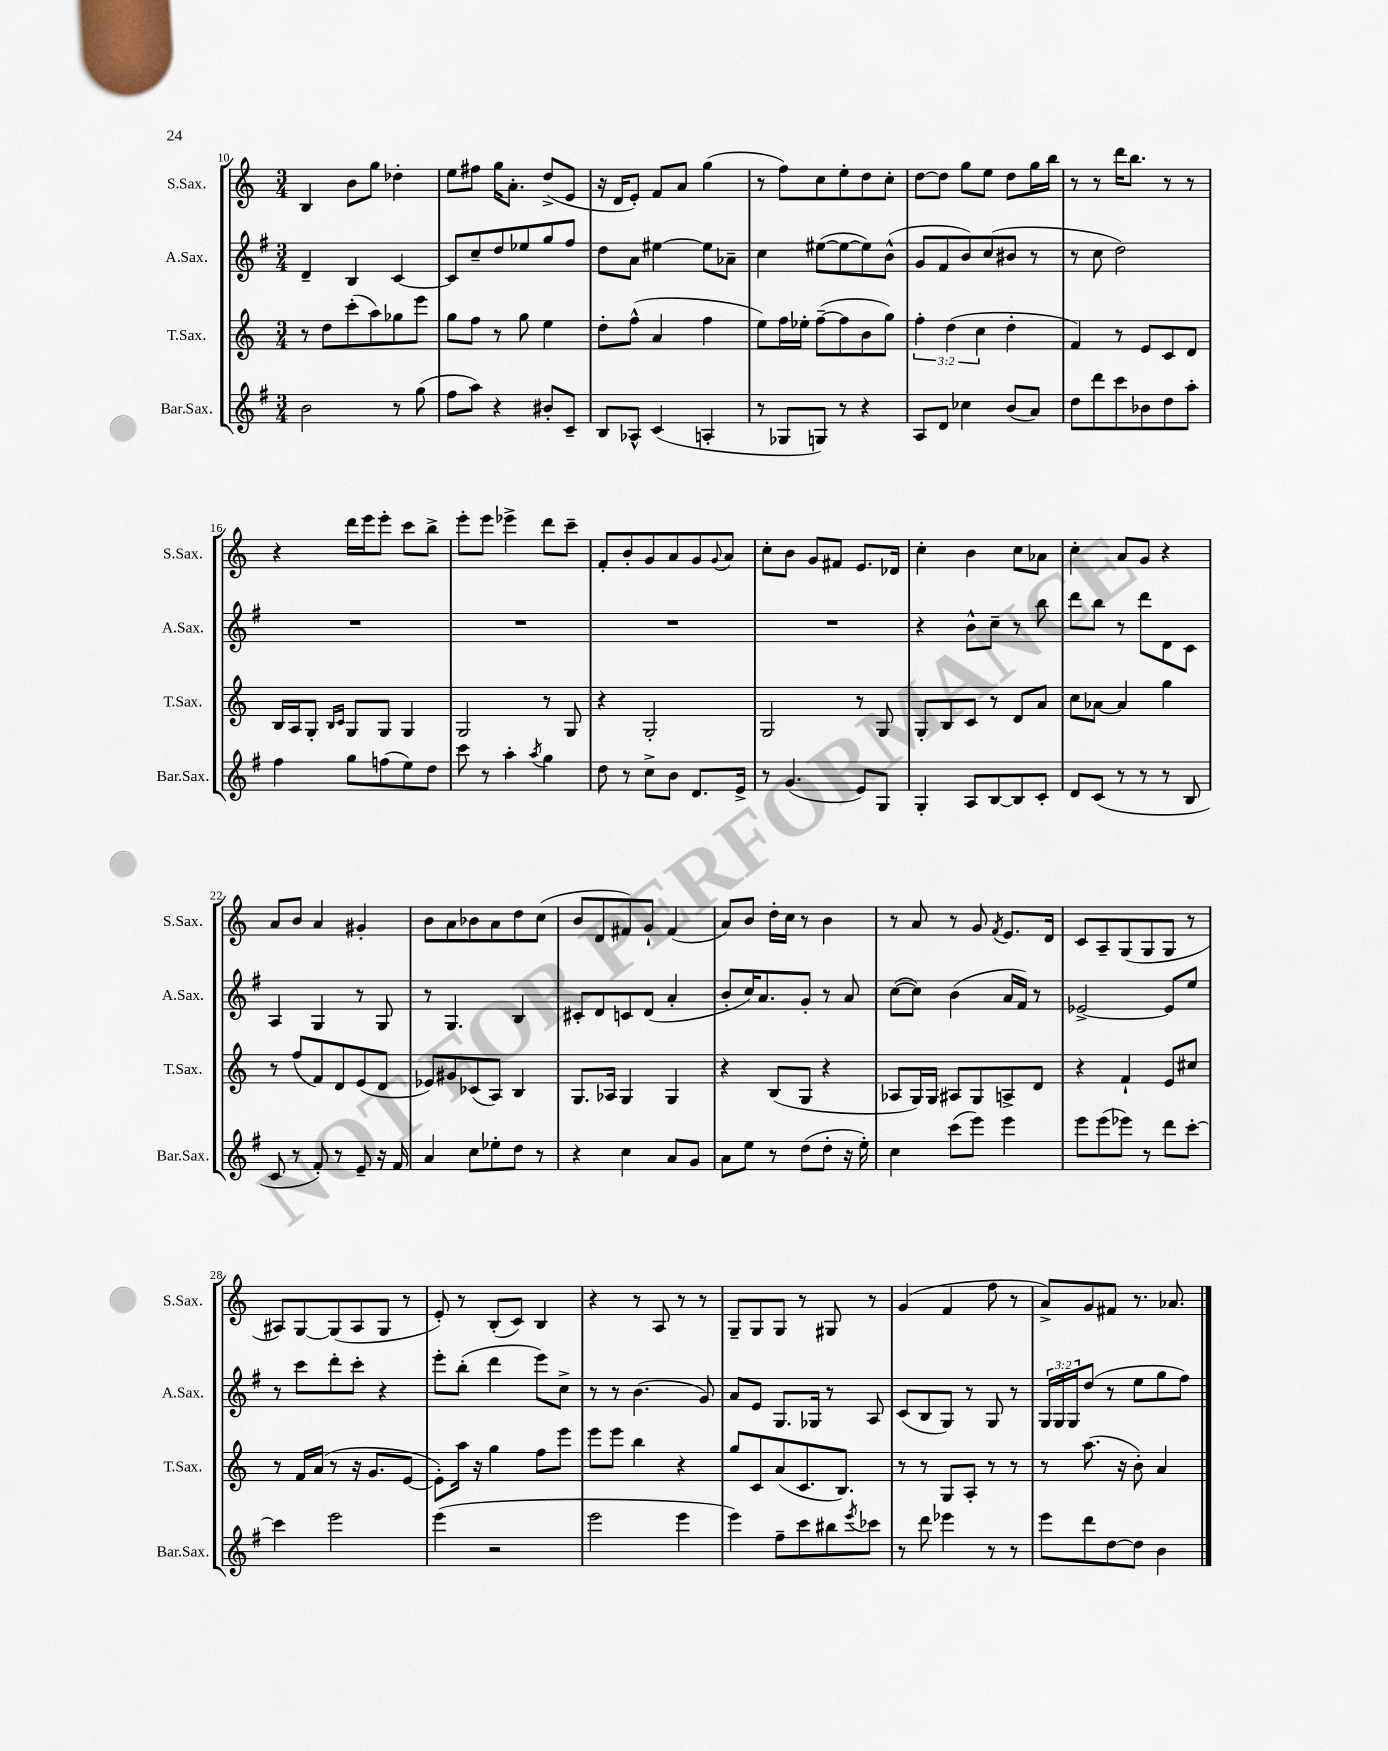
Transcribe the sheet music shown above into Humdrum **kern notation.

**kern	**kern	**kern	**kern
*part4	*part3	*part2	*part1
*staff4	*staff3	*staff2	*staff1
*I"Bar.Sax.	*I"T.Sax.	*I"A.Sax.	*I"S.Sax.
*I'Bar.Sax.	*I'T.Sax.	*I'A.Sax.	*I'S.Sax.
*clefG2	*clefG2	*clefG2	*clefG2
*k[f#]	*k[]	*k[f#]	*k[]
*M3/4	*M3/4	*M3/4	*M3/4
=10	=10	=10	=10
2b\	8r	4d~/	4B/
.	8dd\L	.	.
.	(8ccc'\	4B/	8b\L
.	8aa\)	.	8gg\J
8r	8gg-X\	[4c/	4dd-X'\
(8gg\	8eee\J	.	.
=11	=11	=11	=11
8ff#\L	8gg\L	8c/L]	8ee\L
8aa\J)	8ff\J	8cc~/	8ff#X\J
4r	8r	8dd/	16gg\KL
.	.	.	8.a'\J
.	8gg\	8ee-X/	.
8b#X'/L	4ee\	8gg/	(8dd^/L
8c~/J	.	8ff#/J	8e/J
=12	=12	=12	=12
8B/L	8dd'\L	8dd\L	16r
.	.	.	16d/KL
8A-X^^/J	(8ff^^\J	8a\J	8e'/J)
(4c/	4a/	[4ee#X\	8f/L
.	.	.	8a/J
4An'/	4ff\	8ee#\L]	(4gg\
.	.	8a-X~\J	.
=13	=13	=13	=13
8r	8ee\L)	4cc\	8r
8G-X/L	16ff\L	.	8ff\L)
.	16ee-X'\JJ	.	.
8Gn/J)	([8ff~\L	([8ee#X\L	8cc\
8r	8ff\]	8ee#\_	8ee'\
4r	8b\	8ee#\])	8dd\
.	8gg\J)	(8b^^\J	8cc'\J
=14	=14	=14	=14
8A/L	6ff'\	8g/L	[8dd\L
8d/J	.	8f#/	8dd\J]
.	(6dd\	.	.
4cc-X\	.	8b/)	8gg\L
.	6cc\	.	.
.	.	(8cc/	8ee\J
(8b/L	4dd'\	8b#X/J	8dd\L
8a/J)	.	8r	16gg\L
.	.	.	16bb\JJ
=15	=15	=15	=15
8dd\L	4f/)	8r	8r
8ddd\	.	8cc\	8r
8ccc\	8r	2dd\)	16ddd\KL
.	.	.	8.bb\J
8b-X\	8e/L	.	.
8dd\	8c/	.	8r
8aa'\J	8d/J	.	8r
!!LO:LB:g=z
=16	=16	=16	=16
4ff#\	16B/LL	2.r	4r
.	16A/J	.	.
.	8G'/J	.	.
.	16qqB/LL	.	.
.	16qqc/JJ	.	.
8gg\L	8G/L	.	16ddd\LL
.	.	.	16eee\J
(8ffn\	8G/J	.	8eee'\J
8ee\)	4G/	.	8ccc\L
8dd\J	.	.	8bb^\J
=17	=17	=17	=17
8ccc\	2G/	2.r	8eee'\L
8r	.	.	8eee\J
4aa'\	.	.	4eee-X^\
8qaa/	.	.	.
4gg\	8r	.	8ddd\L
.	8G/	.	8ccc~\J
=18	=18	=18	=18
8dd\	4r	2.r	8f'/L
8r	.	.	8b'/
8cc^\L	2G'/	.	8g/
8b\J	.	.	8a/
8.d/L	.	.	8g/
.	.	.	8qqg/
.	.	.	8a/J
16e^/Jk	.	.	.
=19	=19	=19	=19
8r	2G/	2.r	8cc'\L
(4.g/	.	.	8b\J
.	.	.	8g/L
.	.	.	8f#X/J
8e/L)	8r	.	8.e/L
8G/J	8G/	.	.
.	.	.	16d-X/Jk
=20	=20	=20	=20
4G'/	8G'/L	4r	4cc'\
.	8B/	.	.
8A/L	8c/J	8b^^\L	4b\
[8B/	8r	8cc~\J	.
8B/]	8d/L	8r	8cc\L
8c'/J	8a/J	8bb\	8a-X\J
=21	=21	=21	=21
8d/L	8cc\L	8ddd\L	4cc'\
(8c/J	[8a-X\J	8bb\J	.
8r	4a-/]	8r	8a/L
8r	.	8ddd\L	8g/J
8r	4gg\	8d\	4r
8B/	.	8c\J	.
!!LO:LB:g=z
=22	=22	=22	=22
8c/	8r	4A/	8a/L
8r	(8ff/L	.	8b/J
8f#'/)	8f/)	4G/	4a/
8r	8d/	.	.
8e~/	(8e/	8r	4g#X'/
16r	8d/J	8G/	.
16f#/	.	.	.
=23	=23	=23	=23
4a/	8e-X/L)	8r	8b\L
.	8g#X/	4.G/	8a\
8cc\L	(8c-X/	.	8b-X\
8ee-X'\	8A/J)	.	8a\
8dd\J	4B/	4B/	8dd\
8r	.	.	(8cc\J
=24	=24	=24	=24
4r	8.G/L	8c#X'/L	8b/L
.	.	8d/	8d/
.	16A-X/Jk	.	.
4cc\	4G/	8cn/	8f#X/)
.	.	(8d/J	8g`/J
8a/L	4G/	4a'/	(4f#/
8g/J	.	.	.
=25	=25	=25	=25
8a\L	4r	8b'/L	8a/L)
8ee\J	.	16cc/K)	8b/J
.	.	8.a/	.
8r	(8B/L	.	16dd'\LL
.	.	.	16cc\JJ
(8dd\L	8G/J	8g'/J	8r
8dd'\J	4r	8r	4b\
16r	.	8a/	.
16ee'\)	.	.	.
=26	=26	=26	=26
4cc\	8A-X/L	([8cc\L	8r
.	16G/L)	8cc\J])	8a/
.	16G/JJ	.	.
(8ccc\L	8A#X/L	(4b\	8r
8eee\J)	8G/	.	8g/
.	.	.	8qf/
4eee\	8An^/	16a/LL	8.e/L
.	.	16f#/JJ)	.
.	8d/J	8r	.
.	.	.	16d/Jk
=27	=27	=27	=27
8eee\L	4r	[2e-X^/	8c/L
(8eee\	.	.	8A~/
8eee-X\J)	4f`/	.	(8G/
8r	.	.	8G/
8ddd\L	8e/L	8e-/L]	8G/J
[8ccc'\J	8cc#X/J	8ee/J	8r
!!LO:LB:g=z
=28	=28	=28	=28
4ccc\]	8r	8r	8A#X/L)
.	16f/LL	8ccc\L	[8G/
.	(16a/JJ	.	.
2eee\	8r	8ddd'\	(8G/]
.	16r	8ccc'\J	8A#/
.	8.g/L	.	.
.	.	4r	8G/J
.	[8e/J	.	8r
=29	=29	=29	=29
(4eee\	8e'\L])	8eee'\L	8e'/)
.	16aa\Jk	(8bb'\J	8r
.	16r	.	.
2r	4gg\	4ddd\	(8B'/L
.	.	.	8c/J)
.	8ff\L	8eee\L)	4B/
.	8eee\J	8cc^\J	.
=30	=30	=30	=30
2eee\	8eee\L	8r	4r
.	8eee\J	8r	.
.	4bb\	(4.b\	8r
.	.	.	8A/
4eee\	4r	.	8r
.	.	8g/)	8r
=31	=31	=31	=31
4eee\)	8gg/L	8a/L	8G~/L
.	8c/	8e/J	8G/
8ff#~\L	(8a/	8.G/L	8G/J
8ccc\	8.c/	.	8r
.	.	16G-X/Jk	.
8bb#X\	.	8r	8G#X/
.	8.B/J)	.	.
8qeee/	.	.	.
8ccc-X\J	.	8A/	8r
=32	=32	=32	=32
8r	8r	(8c/L	(4g/
8ddd\	8r	8B/	.
4eee-X\	8G/L	8G/J)	4f/
.	8A'/J	8r	.
8r	8r	8G/	8ff\
8r	8r	8r	8r
=33	=33	=33	=33
8eee\L	8r	24G/LL	8a^/L)
.	.	24G/	.
.	.	24G/J	.
8ddd\	(8.aa\	(8dd/J	8g/
[8dd\	.	8r	8f#X/J
.	16r	.	.
8dd\J]	8b'\)	8ee\L	8.r
4b\	4a/	8gg\	.
.	.	.	8.a-X/
.	.	8ff#\J)	.
==	==	==	==
*-	*-	*-	*-
